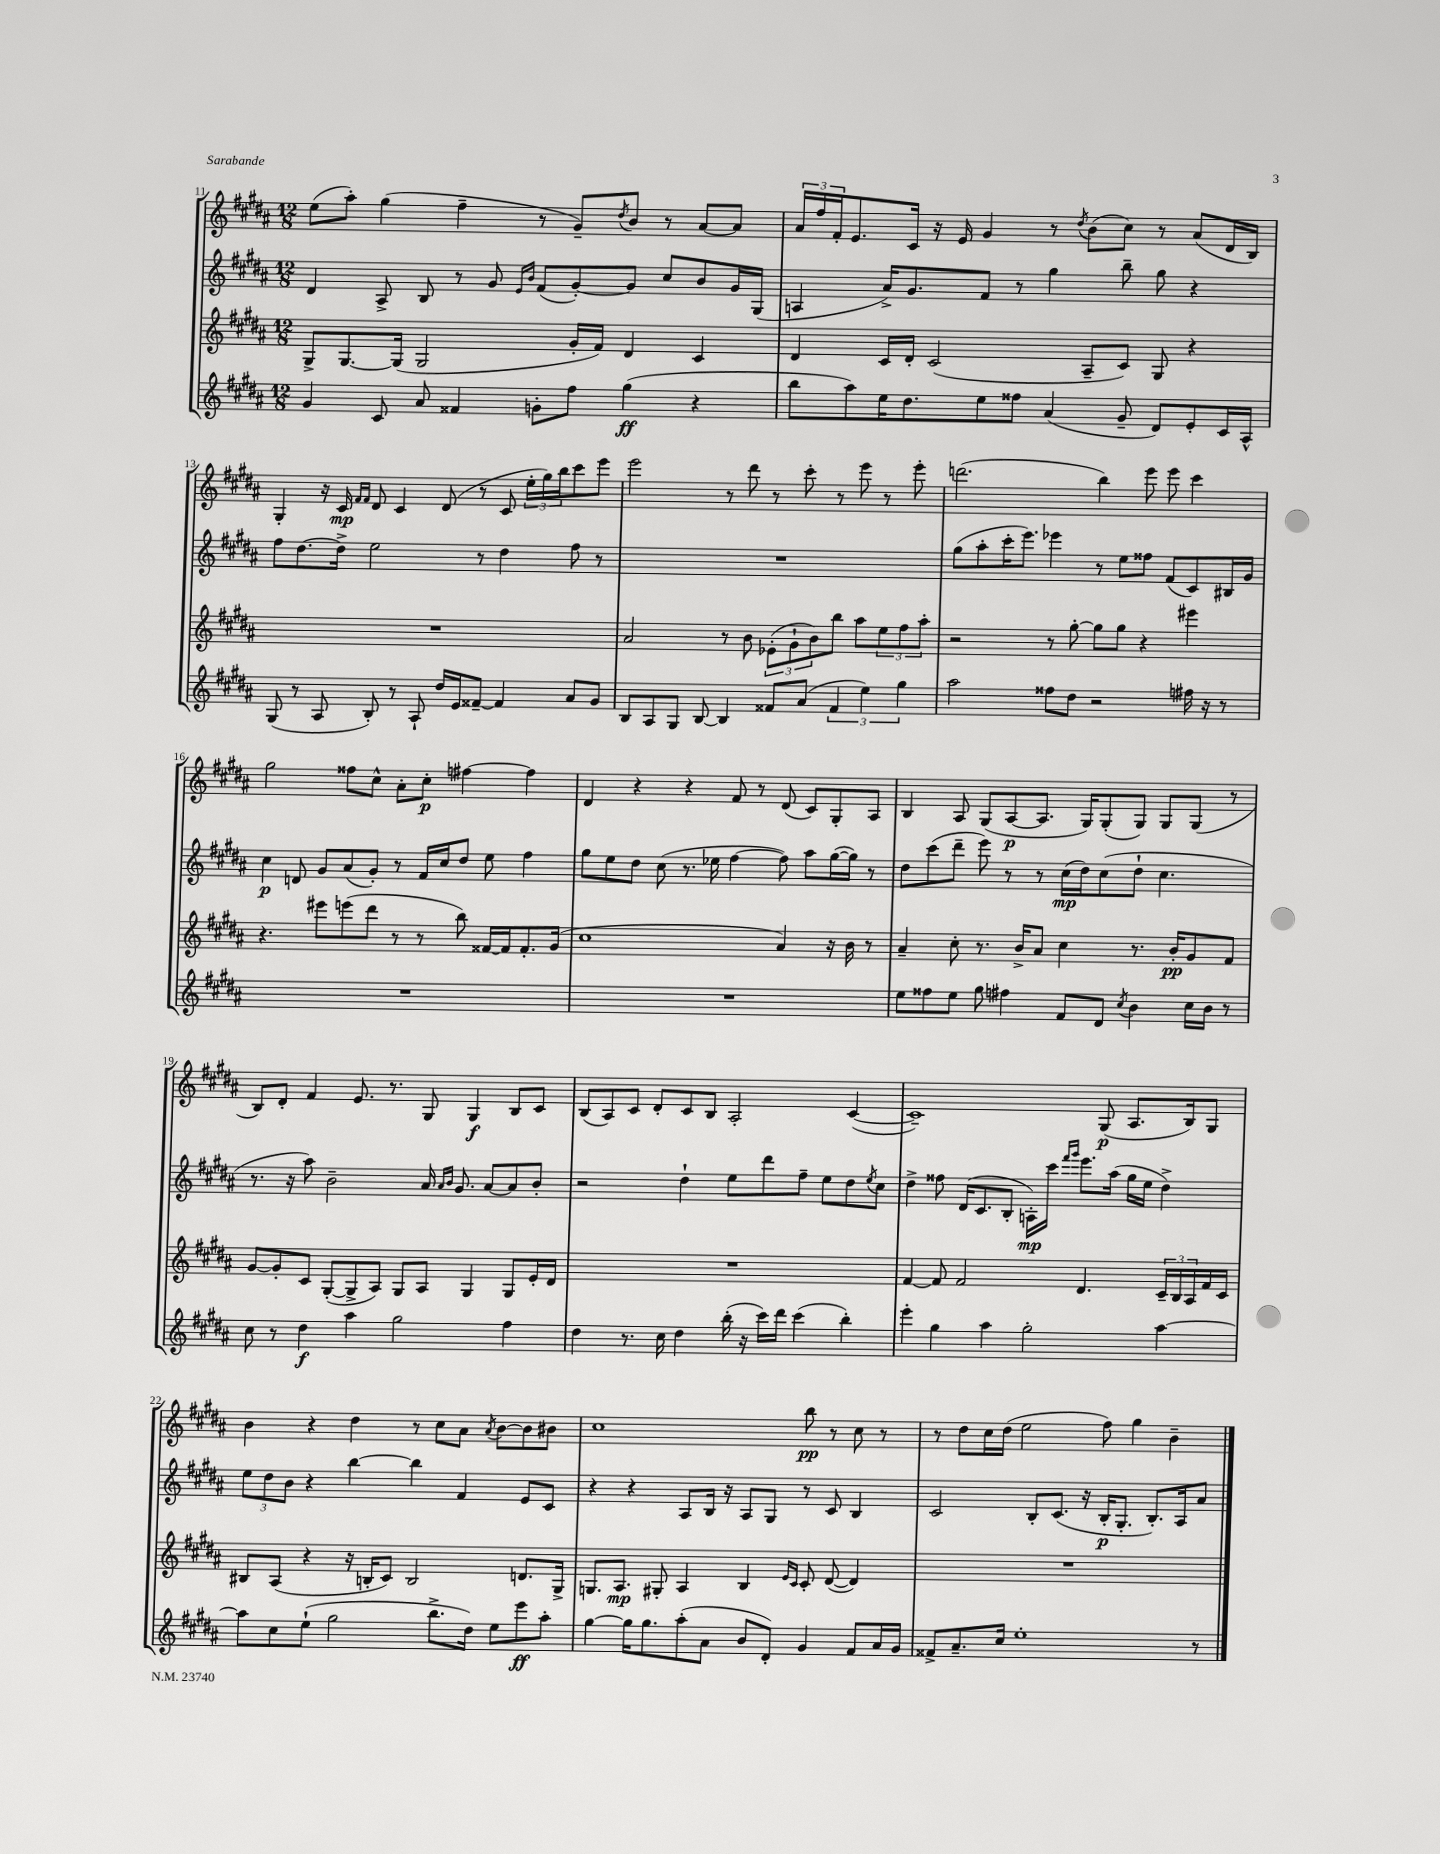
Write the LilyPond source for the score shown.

<<
\new StaffGroup <<
\new Staff = "s0" {
    \clef treble \key b \major \numericTimeSignature \time 12/8
    e''8( ais''8-.) gis''4( fis''4-- r8 gis'8--) \acciaccatura { dis''8 } b'8 r8 ais'8~ ais'8 |
    \tuplet 3/2 { ais'16 fis''16 fis'16-. } e'8. cis'16 r16 e'16 gis'4 r8 \acciaccatura { dis''8 } b'8( cis''8) r8 ais'8( dis'16 b16) |
    gis4-. r16 cis'16\mp \grace { fis'16 fis'16 } dis'8 cis'4 dis'8( r8 cis'8 \tuplet 3/2 { e''16-. gis''16) b''16 } cis'''8 e'''8 |
    e'''2 r8 dis'''8 r8 cis'''8-. r8 e'''8 r8 e'''8-. |
    d'''2.( b''4) e'''8 e'''8 cis'''4 |
    gis''2 fisis''8 cis''8-^ ais'8-. cis''8-.\p fis''4~ fis''4 |
    dis'4 r4 r4 fis'8 r8 dis'8( cis'8) gis8-. ais8 |
    b4 ais8 gis8( ais8~\p ais8. gis16) gis8-.( gis8) gis8 gis8( r8 |
    b8) dis'8-. fis'4 e'8. r8. gis8 gis4\f b8 cis'8 |
    b8( ais8) cis'8 dis'8-. cis'8 b8 ais2-. cis'4~( |
    cis'1--) gis8\p( ais8. b16) gis8 |
    b'4 r4 dis''4 r8 cis''8 ais'8 \acciaccatura { ais'8 } b'8~ b'8 bis'8 |
    cis''1 b''8\pp r8 cis''8 r8 |
    r8 dis''8 cis''16 dis''16( e''2 fis''8) gis''4 b'4-- \bar "|." |
}
\new Staff = "s1" {
    \clef treble \key b \major \numericTimeSignature \time 12/8
    dis'4 ais8-> b8 r8 gis'8 \grace { e'16 b'16 } fis'8( gis'8~-.) gis'8 cis''8 b'8 gis'16 gis16( |
    a4 ais'16->) gis'8. fis'8 r8 gis''4 b''8-- gis''8 r4 |
    fis''8 dis''8.~ dis''16-> e''2 r8 dis''4 fis''8 r8 |
    R1. |
    gis''8( ais''8-. cis'''16-. e'''8.) ees'''4 r8 e''8 fisis''8 fis'8( cis'8) bis16 gis'16 |
    cis''4\p d'8 gis'8 ais'8( gis'8-.) r8 fis'16 cis''16 dis''8 e''8 fis''4 |
    gis''8 e''8 dis''8 cis''8( r8. ees''16 fis''4~ fis''8) ais''8 gis''16~( gis''16) r8 |
    dis''8 cis'''8( dis'''8-- e'''8) r8 r8 cis''16\mp( dis''16) cis''8( dis''8-! cis''4. |
    r8. r16 ais''8) b'2-- ais'16 \grace { ais'16 b'16 } gis'8. ais'8~ ais'8 b'8-. |
    r2 dis''4-! e''8 dis'''8 fis''8-- e''8 dis''8 \acciaccatura { e''8 } cis''8 |
    dis''4-> fisis''8 dis'16( cis'8. b8-. a16-.\mp) cis'''16 \grace { fis'''16 gis'''16 } e'''8. ais''16( gis''16 e''16 dis''4->) |
    \tuplet 3/2 { e''8 dis''8 b'8 } r4 b''4~ b''4 fis'4 e'8 cis'8 |
    r4 r4 ais8 b16 r16 ais8 gis8 r8 cis'8 b4 |
    cis'2 b8-. cis'8.( r16 b16-.\p gis8.-. b8.-.) ais16 ais'8 \bar "|." |
}
\new Staff = "s2" {
    \clef treble \key b \major \numericTimeSignature \time 12/8
    gis8-> gis8.~ gis16( gis2 gis'16-. fis'16) dis'4 cis'4 |
    dis'4 cis'16 dis'16-. cis'2( ais8-- cis'8) gis8 r4 |
    R1. |
    ais'2 r8 b'8 \tuplet 3/2 { ees'8-.( gis'8-! b'8) } b''8 ais''8 \tuplet 3/2 { e''8 fis''8 ais''8-. } |
    r2 r8 gis''8~-. gis''8 gis''8 r4 eis'''4 |
    r4. eis'''8 e'''8( dis'''8 r8 r8 b''8) fisis'16~ fisis'16 fisis'8.-. gis'16( |
    cis''1 ais'4) r16 b'16 r8 |
    ais'4-- cis''8-. r8. b'16-> ais'8 cis''4 r8. b'16-.\pp gis'8 fis'8 |
    gis'8~ gis'8-. cis'8 gis8~-.( gis8-> ais8) gis8 ais8 gis4 gis8 e'16-. dis'16 |
    R1. |
    fis'4~ fis'8 fis'2 dis'4. \tuplet 3/2 { cis'16-- b16 ais16 } fis'16 cis'16 |
    bis8 ais8( r4 r16 b16-. cis'8) b2 d'8. gis16-> |
    g8. ais8.\mp gis8-. ais4 b4 \grace { e'16 cis'16 } cis'8-. dis'8~( dis'4) |
    R1. \bar "|." |
}
\new Staff = "s3" {
    \clef treble \key b \major \numericTimeSignature \time 12/8
    gis'4 cis'8 ais'8 fisis'4 g'8-. fis''8 gis''4\ff( r4 |
    b''8 ais''8) e''16 dis''8. e''8 fisis''8 ais'4( gis'8-- dis'8) e'8-. cis'16 ais16-^ |
    gis8( r8 ais8 b8-.) r8 ais8-! dis''16 e'16 fisis'8~-- fisis'4 ais'8 gis'8 |
    b8 ais8 gis8 b8~ b4 fisis'8 ais'8( \tuplet 3/2 { fisis'4 e''4) gis''4 } |
    ais''2 fisis''8 dis''8 r2 fis''16 r16 r8 |
    R1. |
    R1. |
    e''8 fisis''8 e''8 gis''8 fis''4 fis'8 dis'8 \acciaccatura { cis''8 } b'4 cis''16 b'16 r8 |
    cis''8 r8 dis''4\f ais''4 gis''2 fis''4 |
    dis''4 r8. cis''16 dis''4 b''16-.( r16 cis'''16) dis'''16 cis'''4( b''4-.) |
    e'''4-. gis''4 ais''4 gis''2-. ais''4~ |
    ais''8 cis''8 e''8-!( gis''2 b''8.-> dis''16) e''8 e'''8\ff ais''8-. |
    gis''4~ gis''16 gis''8. ais''8-.( ais'8 b'8 dis'8-.) gis'4 fis'8 ais'16 gis'16 |
    fisis'8-> ais'8.-- cis''16 e''1-. r8 \bar "|." |
}
>>
>>
\layout { \context { \Score currentBarNumber = #11 } }
